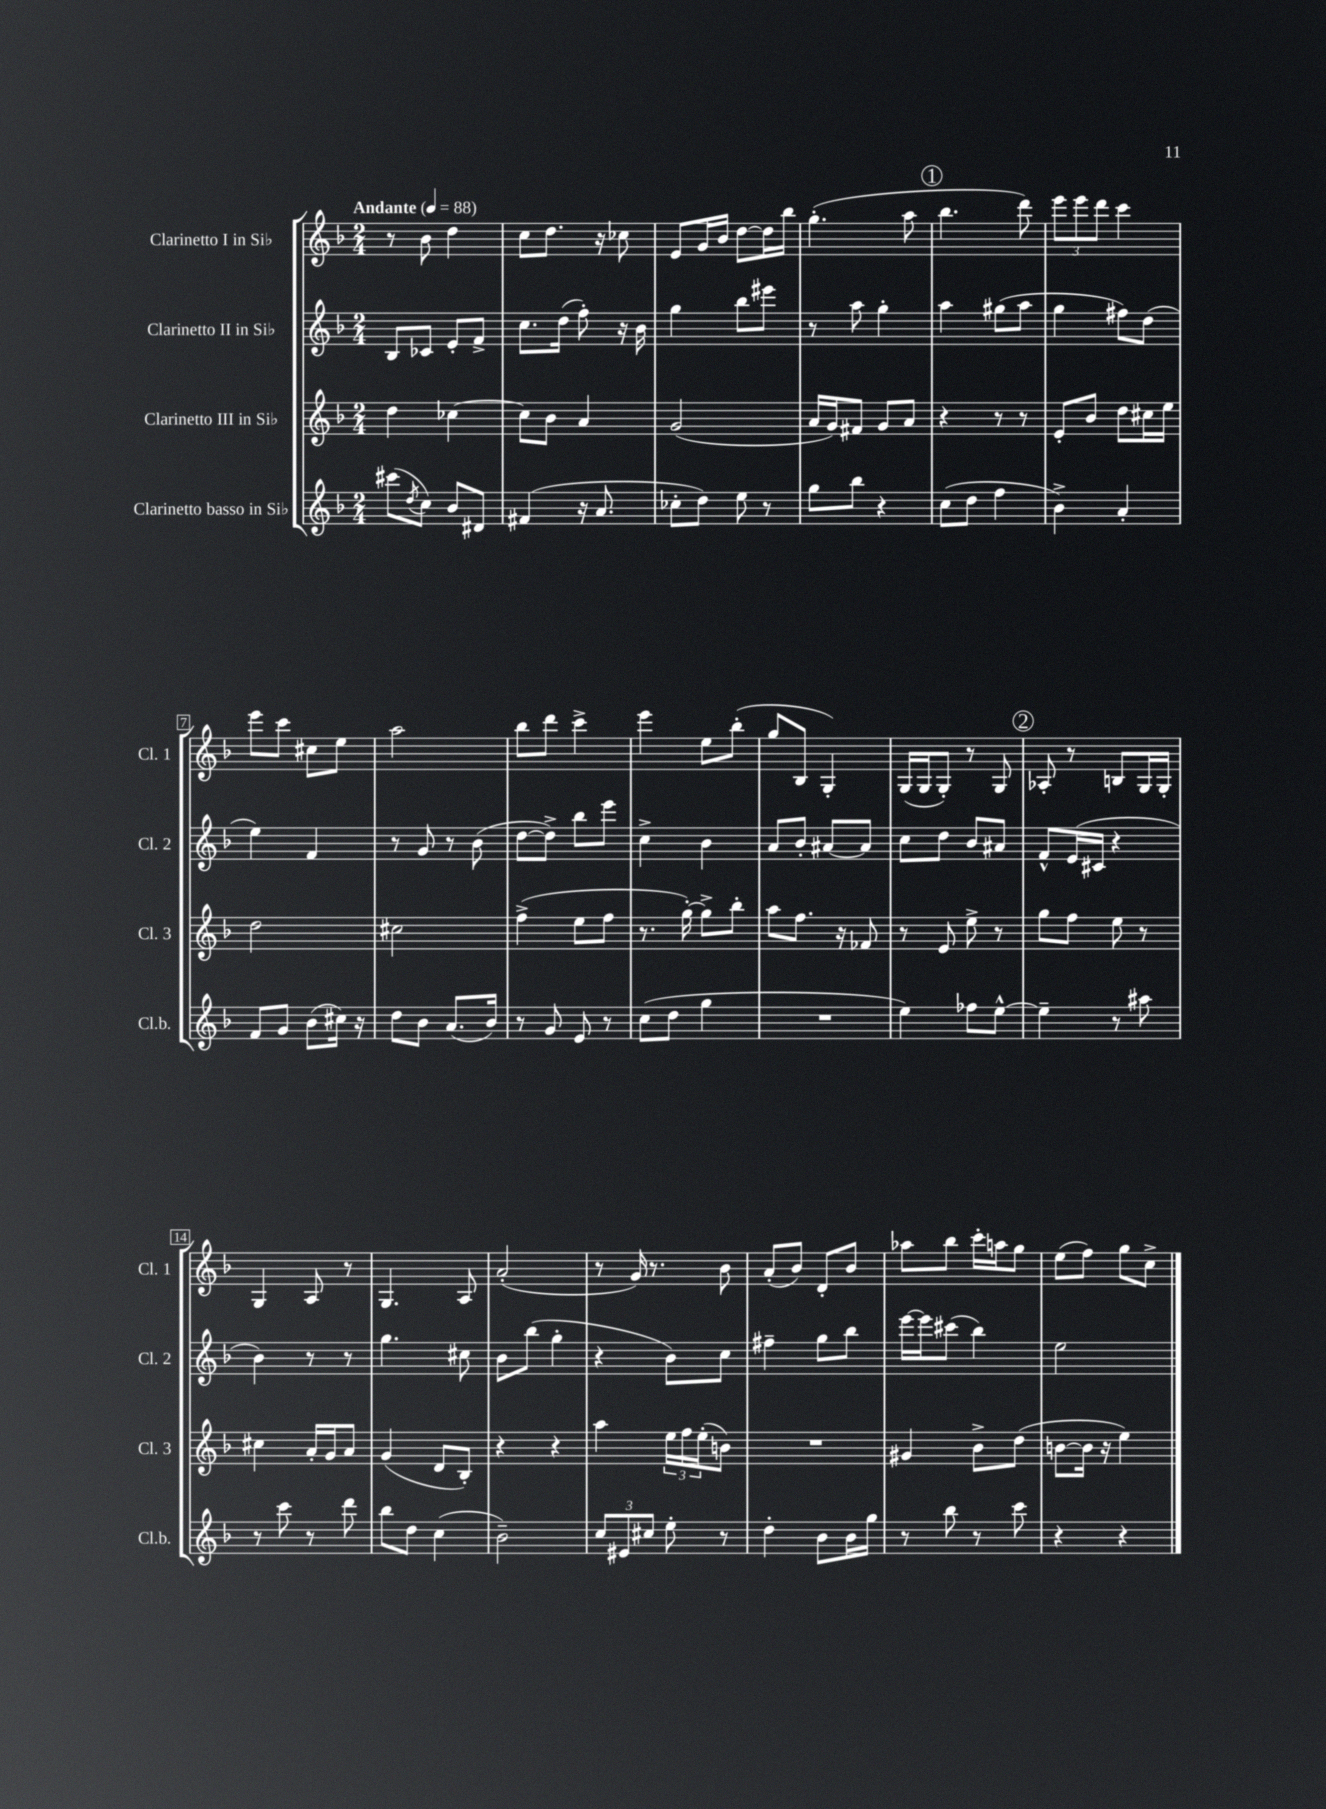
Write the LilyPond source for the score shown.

<<
\new StaffGroup <<
\new Staff = "s0" \with { instrumentName = "Clarinetto I in Sib" shortInstrumentName = "Cl. 1" } {
    \clef treble \key f \major \numericTimeSignature \time 2/4 \tempo "Andante" 4 = 88
    r8 bes'8 d''4 |
    c''8 d''8. r16 ces''8 |
    e'8 g'16 bes'16 d''8~ d''16 bes''16 |
    g''4.-.( a''8 |
    \mark \markup { \circle "1" } bes''4. d'''8) |
    \tuplet 3/2 { e'''8 e'''8 d'''8 } c'''4 |
    e'''8 c'''8 cis''8 e''8 |
    a''2 |
    bes''8 d'''8 c'''4-> |
    e'''4 e''8 bes''8-.( |
    g''8 bes8 g4-.) |
    g16( g16 g8-.) r8 g8 |
    \mark \markup { \circle "2" } aes8-. r8 b8 g16 g16-. |
    g4 a8 r8 |
    g4. a8 |
    a'2-.( |
    r8 g'16) r8. bes'8 |
    a'8-.( bes'8) d'8-. bes'8 |
    aes''8 bes''8 c'''16-. a''16 g''8 |
    e''8( f''8) g''8 c''8-> \bar "|." |
}
\new Staff = "s1" \with { instrumentName = "Clarinetto II in Sib" shortInstrumentName = "Cl. 2" } {
    \clef treble \key f \major \numericTimeSignature \time 2/4
    bes8 ces'8 e'8-. f'8-> |
    c''8. d''16( f''8-.) r16 bes'16 |
    g''4 bes''8 eis'''8 |
    r8 a''8 g''4-. |
    \mark \markup { \circle "1" } a''4 gis''8( a''8 |
    g''4 fis''8) d''8( |
    e''4) f'4 |
    r8 g'8 r8 bes'8( |
    d''8~ d''8->) bes''8 e'''8 |
    c''4-> bes'4 |
    a'8 bes'8-. ais'8~ ais'8 |
    c''8 d''8 bes'8 ais'8 |
    \mark \markup { \circle "2" } f'8-^ e'16( cis'16 r4 |
    bes'4) r8 r8 |
    g''4. cis''8 |
    bes'8 bes''8( g''4-. |
    r4 bes'8) c''8 |
    fis''4-- g''8 bes''8 |
    e'''16~ e'''16 cis'''8( bes''4) |
    e''2 \bar "|." |
}
\new Staff = "s2" \with { instrumentName = "Clarinetto III in Sib" shortInstrumentName = "Cl. 3" } {
    \clef treble \key f \major \numericTimeSignature \time 2/4
    d''4 ces''4~ |
    ces''8 bes'8 a'4 |
    g'2( |
    a'16 g'16) fis'8 g'8 a'8 |
    \mark \markup { \circle "1" } r4 r8 r8 |
    e'8-. bes'8 d''8 cis''16 e''16 |
    d''2 |
    cis''2 |
    f''4->( e''8 f''8 |
    r8. g''16~-.) g''8-> bes''8-. |
    a''8 f''8. r16 fes'8 |
    r8 e'8 e''8-> r8 |
    \mark \markup { \circle "2" } g''8 f''8 e''8 r8 |
    cis''4 a'16-. g'16 a'8 |
    g'4( d'8 bes8-.) |
    r4 r4 |
    a''4 \tuplet 3/2 { e''16 f''16 e''16-.( } b'8) |
    R2 |
    gis'4 bes'8-> d''8( |
    b'8~ b'16 r16 e''4) \bar "|." |
}
\new Staff = "s3" \with { instrumentName = "Clarinetto basso in Sib" shortInstrumentName = "Cl.b." } {
    \clef treble \key f \major \numericTimeSignature \time 2/4
    cis'''8( \acciaccatura { d''8 } c''8) bes'8 dis'8 |
    fis'4( r16 a'8. |
    ces''8-. d''8) e''8 r8 |
    g''8 bes''8 r4 |
    \mark \markup { \circle "1" } c''8( d''8 f''4 |
    bes'4->) a'4-. |
    f'8 g'8 bes'8( cis''16) r16 |
    d''8 bes'8 a'8.( bes'16) |
    r8 g'8 e'8 r8 |
    c''8( d''8 g''4 |
    R2 |
    e''4) fes''8 e''8~-^ |
    \mark \markup { \circle "2" } e''4-- r8 ais''8 |
    r8 c'''8 r8 d'''8 |
    bes''8 d''8 c''4( |
    bes'2--) |
    \tuplet 3/2 { c''8 eis'8 cis''8 } e''8-. r8 |
    d''4-. bes'8 bes'16 g''16 |
    r8 bes''8 r8 c'''8 |
    r4 r4 \bar "|." |
}
>>
>>
\layout { \context { \Score \override BarNumber.stencil = #(make-stencil-boxer 0.1 0.3 ly:text-interface::print) } }
